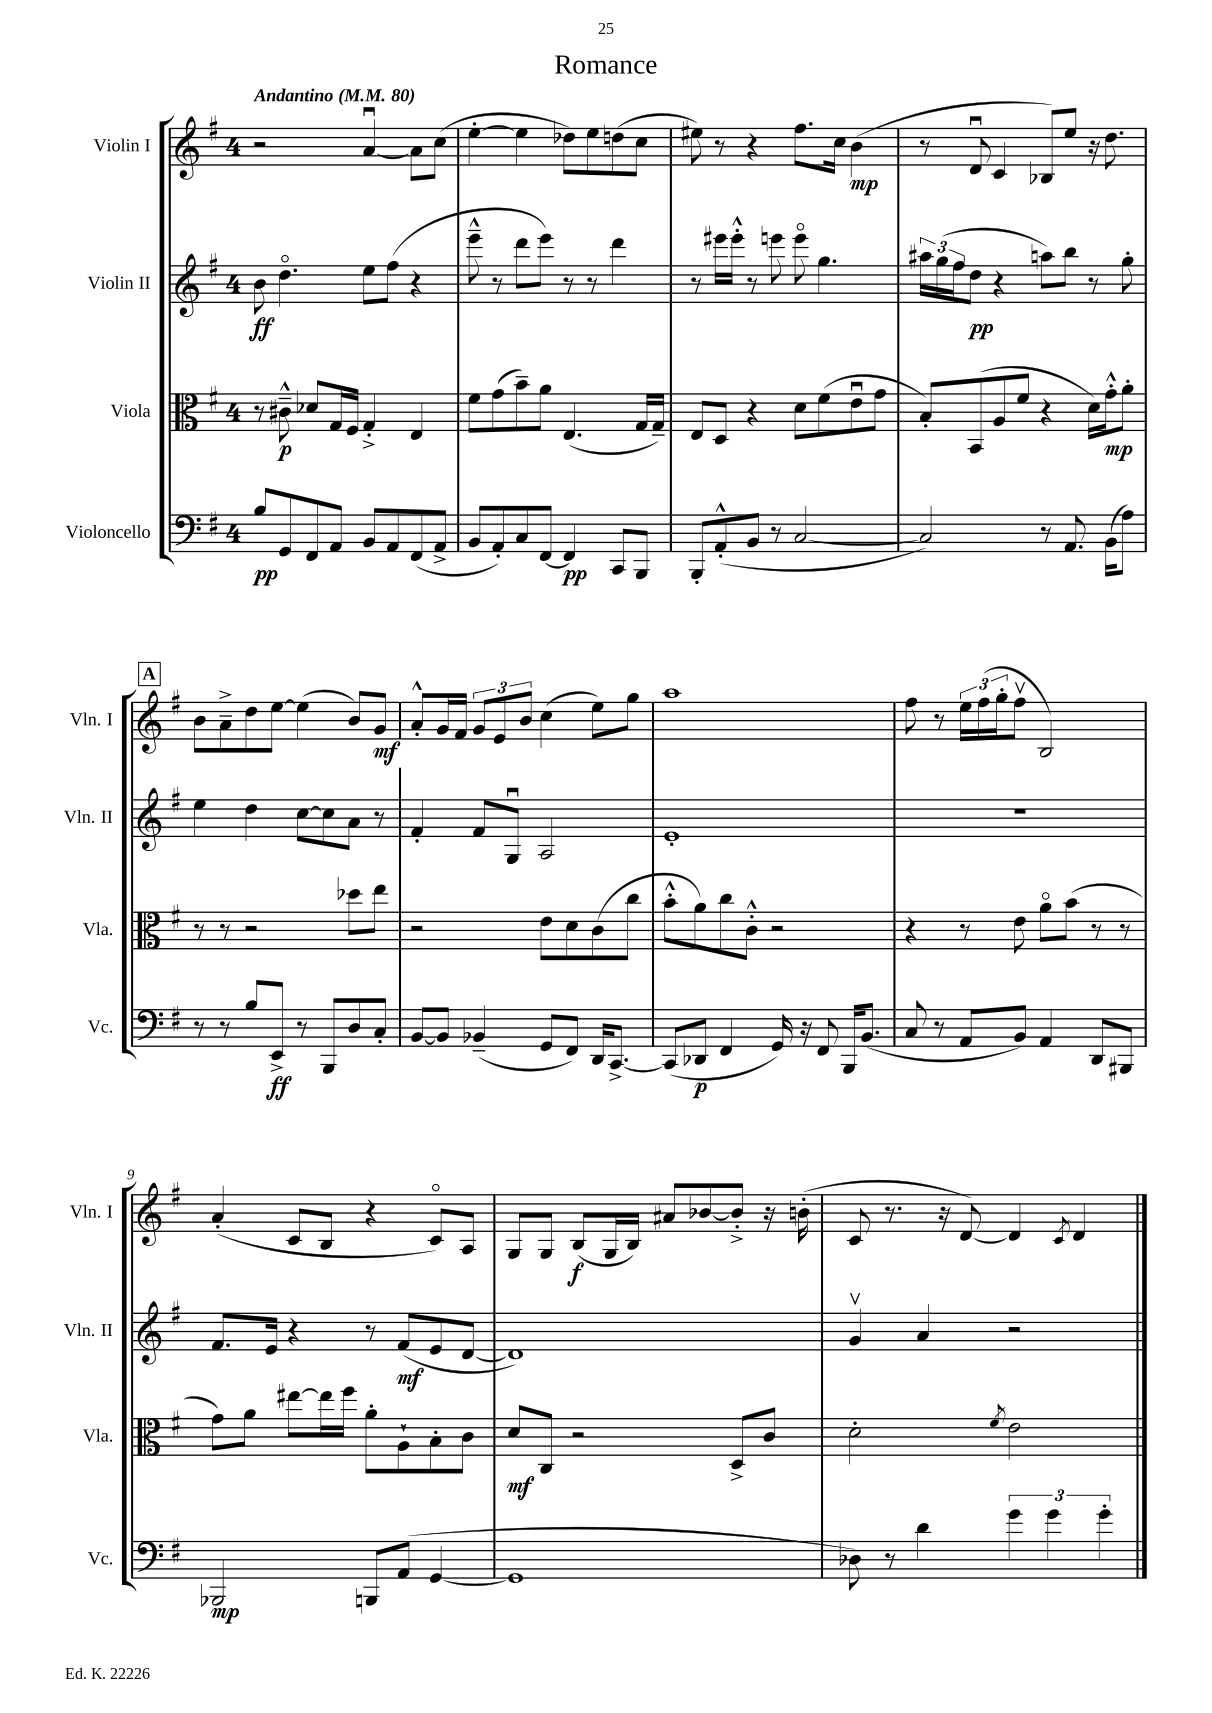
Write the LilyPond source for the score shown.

\header { title = "Romance" }
<<
\new StaffGroup <<
\new Staff = "s0" \with { instrumentName = "Violin I" shortInstrumentName = "Vln. I" } {
    \clef treble \key g \major \once \override Staff.TimeSignature.style = #'single-digit \time 4/4 \tempo "Andantino" 4 = 80
    r2 a'4~\downbow a'8 c''8( |
    e''4~-. e''4 des''8) e''8 d''8( c''8 |
    eis''8) r8 r4 fis''8. c''16 b'4\mp( |
    r8 d'8\downbow c'4 bes8) e''8 r16 d''8. |
    \mark \markup { \box "A" } b'8 a'8---> d''8 e''8~ e''4( b'8) g'8\mf |
    a'8-.-^ g'16 fis'16 \tuplet 3/2 { g'8 e'8 b'8 } c''4( e''8) g''8 |
    a''1 |
    fis''8 r8 \tuplet 3/2 { e''16 fis''16( g''16-. } fis''8\upbow b2) |
    a'4-.( c'8 b8 r4 c'8\flageolet) a8 |
    g8 g8 b8\f( g16 b16) ais'8 bes'8~ bes'8-.-> r16 b'16-.( |
    c'8 r8. r16 d'8~) d'4 \acciaccatura { c'8 } d'4 \bar "|." |
}
\new Staff = "s1" \with { instrumentName = "Violin II" shortInstrumentName = "Vln. II" } {
    \clef treble \key g \major \once \override Staff.TimeSignature.style = #'single-digit \time 4/4
    b'8\ff d''4.\flageolet e''8 fis''8( r4 |
    e'''8---^ r8 d'''8 e'''8) r8 r8 d'''4 |
    r8 eis'''16 eis'''16-.-^ r8 e'''8 e'''8\flageolet g''4. |
    \tuplet 3/2 { ais''16 g''16( fis''16 } d''8\pp r4 a''8) b''8 r8 g''8-. |
    \mark \markup { \box "A" } e''4 d''4 c''8~ c''8 a'8 r8 |
    fis'4-. fis'8 g8\downbow a2 |
    e'1-. |
    R1 |
    fis'8. e'16 r4 r8 fis'8\mf( e'8 d'8~ |
    d'1) |
    g'4\upbow a'4 r2 \bar "|." |
}
\new Staff = "s2" \with { instrumentName = "Viola" shortInstrumentName = "Vla." } {
    \clef alto \key g \major \once \override Staff.TimeSignature.style = #'single-digit \time 4/4
    r8 cis'8---^\p des'8 g16 fis16 g4-.-> e4 |
    fis'8 g'8( b'8--) a'8 e4.( g16 g16--) |
    e8 d8 r4 d'8 fis'8( e'8\downbow g'8 |
    b8-.) b,8( a8 fis'8 r4 d'16) g'16-.-^\mp a'8-. |
    \mark \markup { \box "A" } r8 r8 r2 des''8 e''8 |
    r2 e'8 d'8 c'8( c''8 |
    b'8-.-^ a'8) c''8 c'8-.-^ r2 |
    r4 r8 e'8 a'8\flageolet b'8( r8 r8 |
    g'8) a'8 eis''8~ eis''16 fis''16 a'8-. a8-! b8-. c'8 |
    d'8\mf c8 r2 d8-> c'8 |
    d'2-. \acciaccatura { fis'8 } e'2 \bar "|." |
}
\new Staff = "s3" \with { instrumentName = "Violoncello" shortInstrumentName = "Vc." } {
    \clef bass \key g \major \once \override Staff.TimeSignature.style = #'single-digit \time 4/4
    b8\pp g,8 fis,8 a,8 b,8 a,8 fis,8( a,8-> |
    b,8 a,8-.) c8 fis,8~ fis,4\pp c,8 b,,8 |
    b,,8-. a,8-.-^( b,8 r8 c2~ |
    c2) r8 a,8. b,16( a8) |
    \mark \markup { \box "A" } r8 r8 b8 e,8->\ff r8 b,,8 d8 c8-. |
    b,8~ b,8 bes,4--( g,8 fis,8) d,16 c,8.~-> |
    c,8( des,8\p fis,4 g,16) r16 fis,8 b,,16 b,8.( |
    c8 r8 a,8 b,8) a,4 d,8 bis,,8 |
    bes,,2\mp b,,8 a,8( g,4~ |
    g,1 |
    des8) r8 d'4 \tuplet 3/2 { g'4 g'4 g'4-. } \bar "|." |
}
>>
>>
